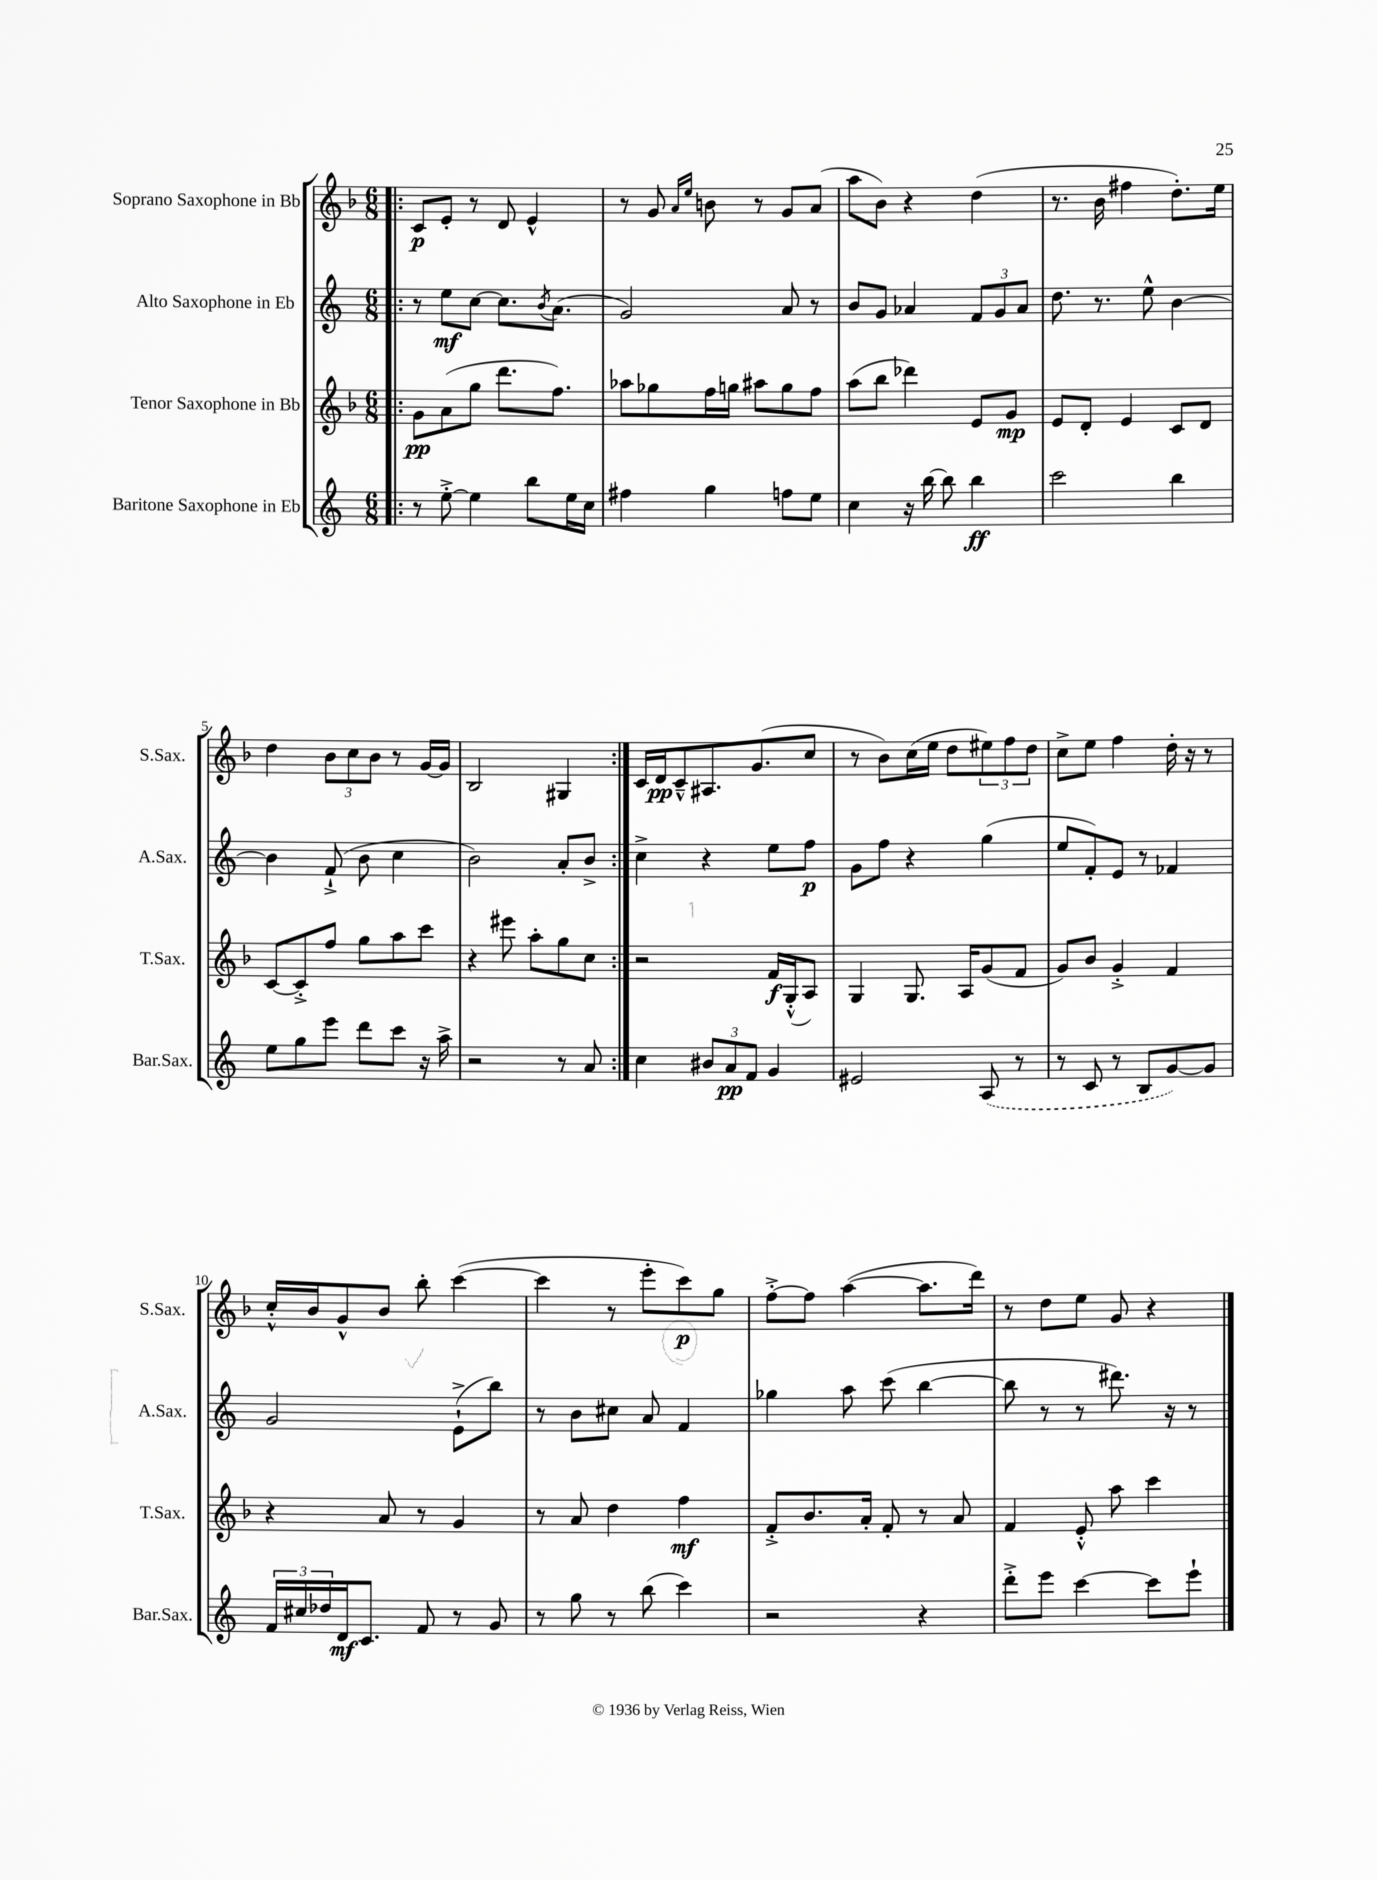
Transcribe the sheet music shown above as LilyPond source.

<<
\new StaffGroup <<
\new Staff = "s0" \with { instrumentName = "Soprano Saxophone in Bb" shortInstrumentName = "S.Sax." } {
    \clef treble \key f \major \numericTimeSignature \time 6/8
    \repeat volta 2 { \bar ".|:" c'8\p e'8-. r8 d'8 e'4-^ |
    r8 g'8 \grace { a'16 e''16 } b'8 r8 g'8 a'8( |
    a''8 bes'8) r4 d''4( |
    r8. bes'16 fis''4 d''8.-.) e''16 |
    d''4 \tuplet 3/2 { bes'8 c''8 bes'8 } r8 g'16~ g'16 |
    bes2 gis4 | }
    c'16 d'16\pp c'8---^ ais8. g'8.( c''8 |
    r8 bes'8) c''16( e''16 d''8 \tuplet 3/2 { eis''8) f''8 d''8 } |
    c''8-> e''8 f''4 d''16-. r16 r8 |
    c''16-.-^ bes'16 g'8-^ bes'8 bes''8-. c'''4~( |
    c'''4 r8 e'''8-. c'''8\p) g''8 |
    f''8~-.-> f''8 a''4~( a''8. d'''16) |
    r8 d''8 e''8 g'8 r4 \bar "|." |
}
\new Staff = "s1" \with { instrumentName = "Alto Saxophone in Eb" shortInstrumentName = "A.Sax." } {
    \clef treble \key c \major \numericTimeSignature \time 6/8
    \repeat volta 2 { \bar ".|:" r8 e''8\mf c''8~ c''8. \acciaccatura { b'8 } a'8.( |
    g'2) a'8 r8 |
    b'8 g'8 aes'4 \tuplet 3/2 { f'8 g'8 aes'8 } |
    d''8. r8. e''8-^ b'4~ |
    b'4 f'8-!->( b'8 c''4 |
    b'2) a'8-. b'8-> | }
    c''4-> r4 e''8 f''8\p |
    g'8 f''8 r4 g''4( |
    e''8 f'8-.) e'8 r8 fes'4 |
    g'2 e'8-!->( b''8) |
    r8 b'8 cis''8 a'8 f'4 |
    ges''4 a''8 c'''8( b''4~ |
    b''8 r8 r8 dis'''8.) r16 r8 \bar "|." |
}
\new Staff = "s2" \with { instrumentName = "Tenor Saxophone in Bb" shortInstrumentName = "T.Sax." } {
    \clef treble \key f \major \numericTimeSignature \time 6/8
    \repeat volta 2 { \bar ".|:" g'8\pp a'8( g''8 d'''8. f''8.) |
    aes''8 ges''8 f''16 g''16 ais''8 g''8 f''8 |
    a''8( bes''8 des'''4) e'8 g'8\mp |
    e'8 d'8-. e'4 c'8 d'8 |
    c'8~ c'8-.-> f''8 g''8 a''8 c'''8 |
    r4 eis'''8 a''8-. g''8 c''8 | }
    r2 f'16\f g16-.-^( a8) |
    g4 g8. a16 g'8( f'8 |
    g'8) bes'8 g'4-.-> f'4 |
    r4 a'8 r8 g'4 |
    r8 a'8 d''4 f''4\mf |
    f'8-.-> bes'8. a'16-. f'8-. r8 a'8 |
    f'4 e'8-.-^ a''8 c'''4 \bar "|." |
}
\new Staff = "s3" \with { instrumentName = "Baritone Saxophone in Eb" shortInstrumentName = "Bar.Sax." } {
    \clef treble \key c \major \numericTimeSignature \time 6/8
    \repeat volta 2 { \bar ".|:" r8 e''8~-.-> e''4 b''8 e''16 c''16 |
    fis''4 g''4 f''8 e''8 |
    c''4 r16 b''16~ b''8 b''4\ff |
    c'''2 b''4 |
    e''8 g''8 e'''8 d'''8 c'''8 r16 a''16-> |
    r2 r8 a'8 | }
    c''4 \tuplet 3/2 { bis'8 a'8\pp f'8 } g'4 |
    eis'2 \once \slurDashed a8( r8 |
    r8 c'8 r8 b8 g'8~) g'8 |
    \tuplet 3/2 { f'16 cis''16 des''16 } d'16\mf c'8. f'8 r8 g'8 |
    r8 g''8 r8 b''8( c'''4) |
    r2 r4 |
    d'''8-.-> e'''8 c'''4~ c'''8 e'''8-! \bar "|." |
}
>>
>>
